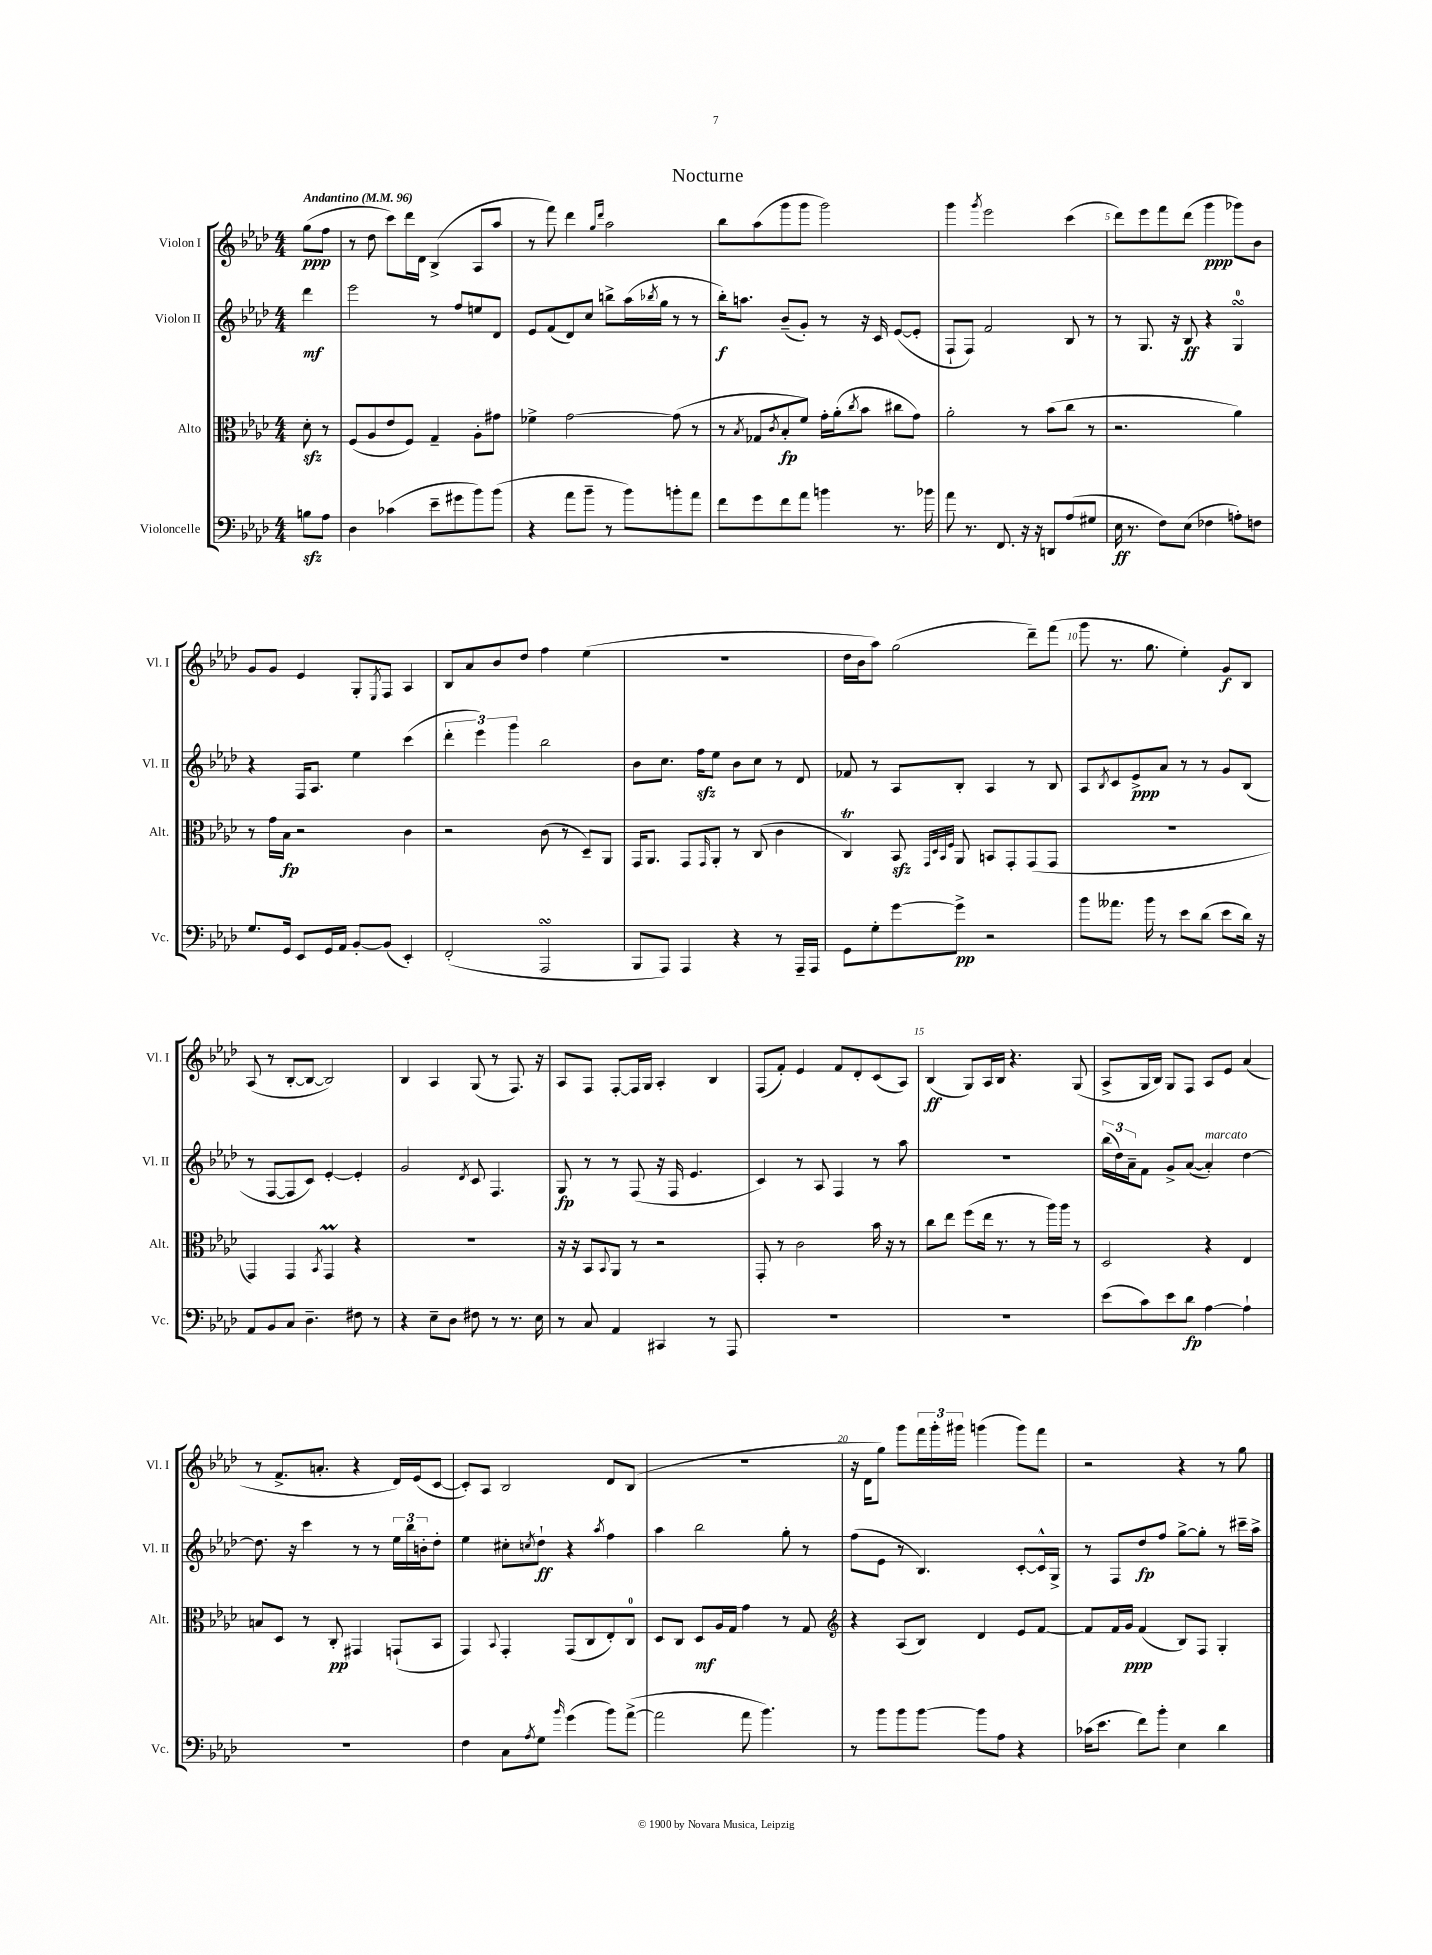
\header { title = "Nocturne" }
<<
\new StaffGroup <<
\new Staff = "s0" \with { instrumentName = "Violon I" shortInstrumentName = "Vl. I" } {
    \clef treble \key aes \major \numericTimeSignature \time 4/4 \partial 4 \tempo "Andantino" 4 = 96
    g''8\ppp( f''8 |
    r8 des''8 c'''8) des'''16 des'16 bes4->( aes8 aes''8 |
    r8 f'''8) des'''4 \grace { g''16 des'''16 } aes''2 |
    bes''8 aes''8( g'''8 g'''8 g'''2) |
    g'''4 \acciaccatura { g'''8 } ees'''2 c'''4( |
    des'''8) ees'''8 f'''8 des'''8( g'''4\ppp ges'''8) bes'8 |
    g'8 g'8 ees'4 g8-. \acciaccatura { ees8 } f8 aes4 |
    bes8 aes'8 bes'8 des''8 f''4 ees''4( |
    R1 |
    des''16 bes'16 aes''8) g''2( des'''8--) f'''8( |
    g'''8 r8. g''8. ees''4-.) g'8\f bes8 |
    aes8( r8 bes8~-. bes8~ bes2) |
    bes4 aes4 g8( r8 f8.) r16 |
    aes8 f8 f8~-. f16 g16 aes4-. bes4 |
    f8( f'8-.) ees'4 f'8 des'8-. c'8( aes8) |
    bes4\ff( g8) aes16 bes16 r4. g8( |
    aes8-> g16 bes16) g8 f8 aes8 ees'8 aes'4( |
    r8 f'8.-> a'8.-. r4 des'16) ees'16( c'8~ |
    c'8-.) aes8 bes2 des'8 bes8( |
    R1 |
    r16 des'16 g''8) g'''8 \tuplet 3/2 { f'''16 g'''16-. gis'''16 } g'''4( g'''8) f'''8 |
    r2 r4 r8 g''8 \bar "|." |
}
\new Staff = "s1" \with { instrumentName = "Violon II" shortInstrumentName = "Vl. II" } {
    \clef treble \key aes \major \numericTimeSignature \time 4/4 \partial 4
    des'''4\mf |
    ees'''2 r8 f''8 e''8 des'8 |
    ees'8 f'8( des'8) c''8 b''8-> aes''16( \acciaccatura { bes''8 } g''16 r8 r8 |
    bes''16-.\f) a''8. bes'8--( g'8-.) r8 r16 c'16 ees'8~( ees'8-. |
    f8-! f8) f'2 bes8 r8 |
    r8 g8. r16 bes8\ff r4 g4-0\turn |
    r4 f16 aes8. ees''4 c'''4( |
    \tuplet 3/2 { des'''4-. ees'''4) g'''4 } bes''2 |
    bes'8 c''8. f''16\sfz ees''8 bes'8 c''8 r8 des'8 |
    fes'8 r8 aes8 bes8-. aes4 r8 bes8 |
    aes8 \acciaccatura { bes8 } c'8 ees'8->\ppp aes'8 r8 r8 g'8 bes8( |
    r8 f8~ f8 c'8) ees'4~-. ees'4-. |
    g'2 \acciaccatura { des'8 } c'8 f4. |
    g8\fp r8 r8 f8( r16 f16 ees'4. |
    c'4) r8 aes8 f4 r8 aes''8 |
    R1 |
    \tuplet 3/2 { bes''16( des''16) aes'16-- } f'8 g'8-> aes'8~( aes'4-.^\markup { \italic "marcato" }) des''4~ |
    des''8. r16 c'''4 r8 r8 \tuplet 3/2 { ees''16 bes''16 b'16-. } des''8-. |
    ees''4 cis''8-. \acciaccatura { c''8 } des''8-!\ff r4 \acciaccatura { aes''8 } f''4 |
    aes''4 bes''2 g''8-. r8 |
    f''8( ees'8 r8 bes4.) c'8~-. c'16-^ g16-> |
    r8 f8 des''8\fp f''8 g''8~-> g''8-. r8 cis'''16-- aes''16-> \bar "|." |
}
\new Staff = "s2" \with { instrumentName = "Alto" shortInstrumentName = "Alt." } {
    \clef alto \key aes \major \numericTimeSignature \time 4/4 \partial 4
    des'8-.\sfz r8 |
    f8( aes8 ees'8 f8) g4-- aes8-. gis'8 |
    fes'4-> g'2~ g'8( r8 |
    r8 \acciaccatura { bes8 } ges8 \acciaccatura { c'8 } bes8-.\fp f'8) g'16-. aes'16-.( \acciaccatura { c''8 } bes'8 cis''8 g'8) |
    aes'2-. r8 bes'8( c''8 r8 |
    r2. aes'4) |
    r8 g'16 bes16\fp r2 c'4 |
    r2 c'8( r8 des8--) aes,8 |
    g,16 aes,8. g,8 \grace { g,16 } aes,8-. r8 c8( c'4 |
    c4\trill) bes,8\sfz \grace { g,32 des32 bes,32 f32 } aes,8 b,8 g,8-. g,8( g,8 |
    R1 |
    g,4) g,4 \acciaccatura { bes,8 } g,4\prall r4 |
    R1 |
    r16 r16 bes,8 \appoggiatura { bes,8 } aes,8 r8 r2 |
    g,8-. r8 c'2 bes'16 r16 r8 |
    c''8 ees''8 f''8( ees''16 r8. r8 aes''16) aes''16 r8 |
    des2 r4 ees4 |
    b8 des8 r8 c8-.\pp gis,4 g,8-!( bes,8 |
    g,4) \appoggiatura { bes,8 } g,4-. g,8( c8 ees8-.) c8-0 |
    des8 c8 des8\mf aes16 g16 g'4 r8 g8 |
    \clef treble r4 aes8( bes8) des'4 ees'8 f'8~ |
    f'8 f'16 g'16\ppp f'4( bes8) f8 g4-. \bar "|." |
}
\new Staff = "s3" \with { instrumentName = "Violoncelle" shortInstrumentName = "Vc." } {
    \clef bass \key aes \major \numericTimeSignature \time 4/4 \partial 4
    b8\sfz aes8 |
    des4 ces'4( ees'8-- gis'8 bes'8) bes'8( |
    r4 aes'8 bes'8-- r8 bes'8) b'8-. aes'8 |
    f'8 g'8 f'8 aes'8 b'4 r8. bes'16 |
    aes'8 r8. f,8. r16 r16 d,8 aes8( gis8 |
    ees16\ff r8. f8) ees8( fes4 a8-.) f8 |
    g8. g,16 ees,8 g,16 aes,16 bes,8~-. bes,8( ees,4-.) |
    f,2-.( aes,,2\turn |
    bes,,8 aes,,8) aes,,4 r4 r8 aes,,16-- aes,,16 |
    g,8 g8-. g'8~ g'8->\pp r2 |
    bes'8 aeses'8. bes'16 r8 ees'8 des'8( ees'8 des'16) r16 |
    aes,8 bes,8 c8 des4.-- fis8 r8 |
    r4 ees8-- des8 fis8 r8 r8. ees16 |
    r8 c8 aes,4 cis,4 r8 aes,,8 |
    R1 |
    R1 |
    ees'8( c'8) ees'8 des'8\fp aes4~ aes4-! |
    R1 |
    f4 c8 \acciaccatura { aes8 } g8 \grace { bes'16 } g'4( bes'8) aes'8~->( |
    aes'2 aes'8 bes'4.) |
    r8 bes'8 bes'8 bes'8~ bes'8 aes8 r4 |
    ces'16( ees'8. f'8) bes'8-. ees4 des'4 \bar "|." |
}
>>
>>
\layout { \context { \Score \override BarNumber.break-visibility = ##(#f #t #t) barNumberVisibility = #(every-nth-bar-number-visible 5) } }
